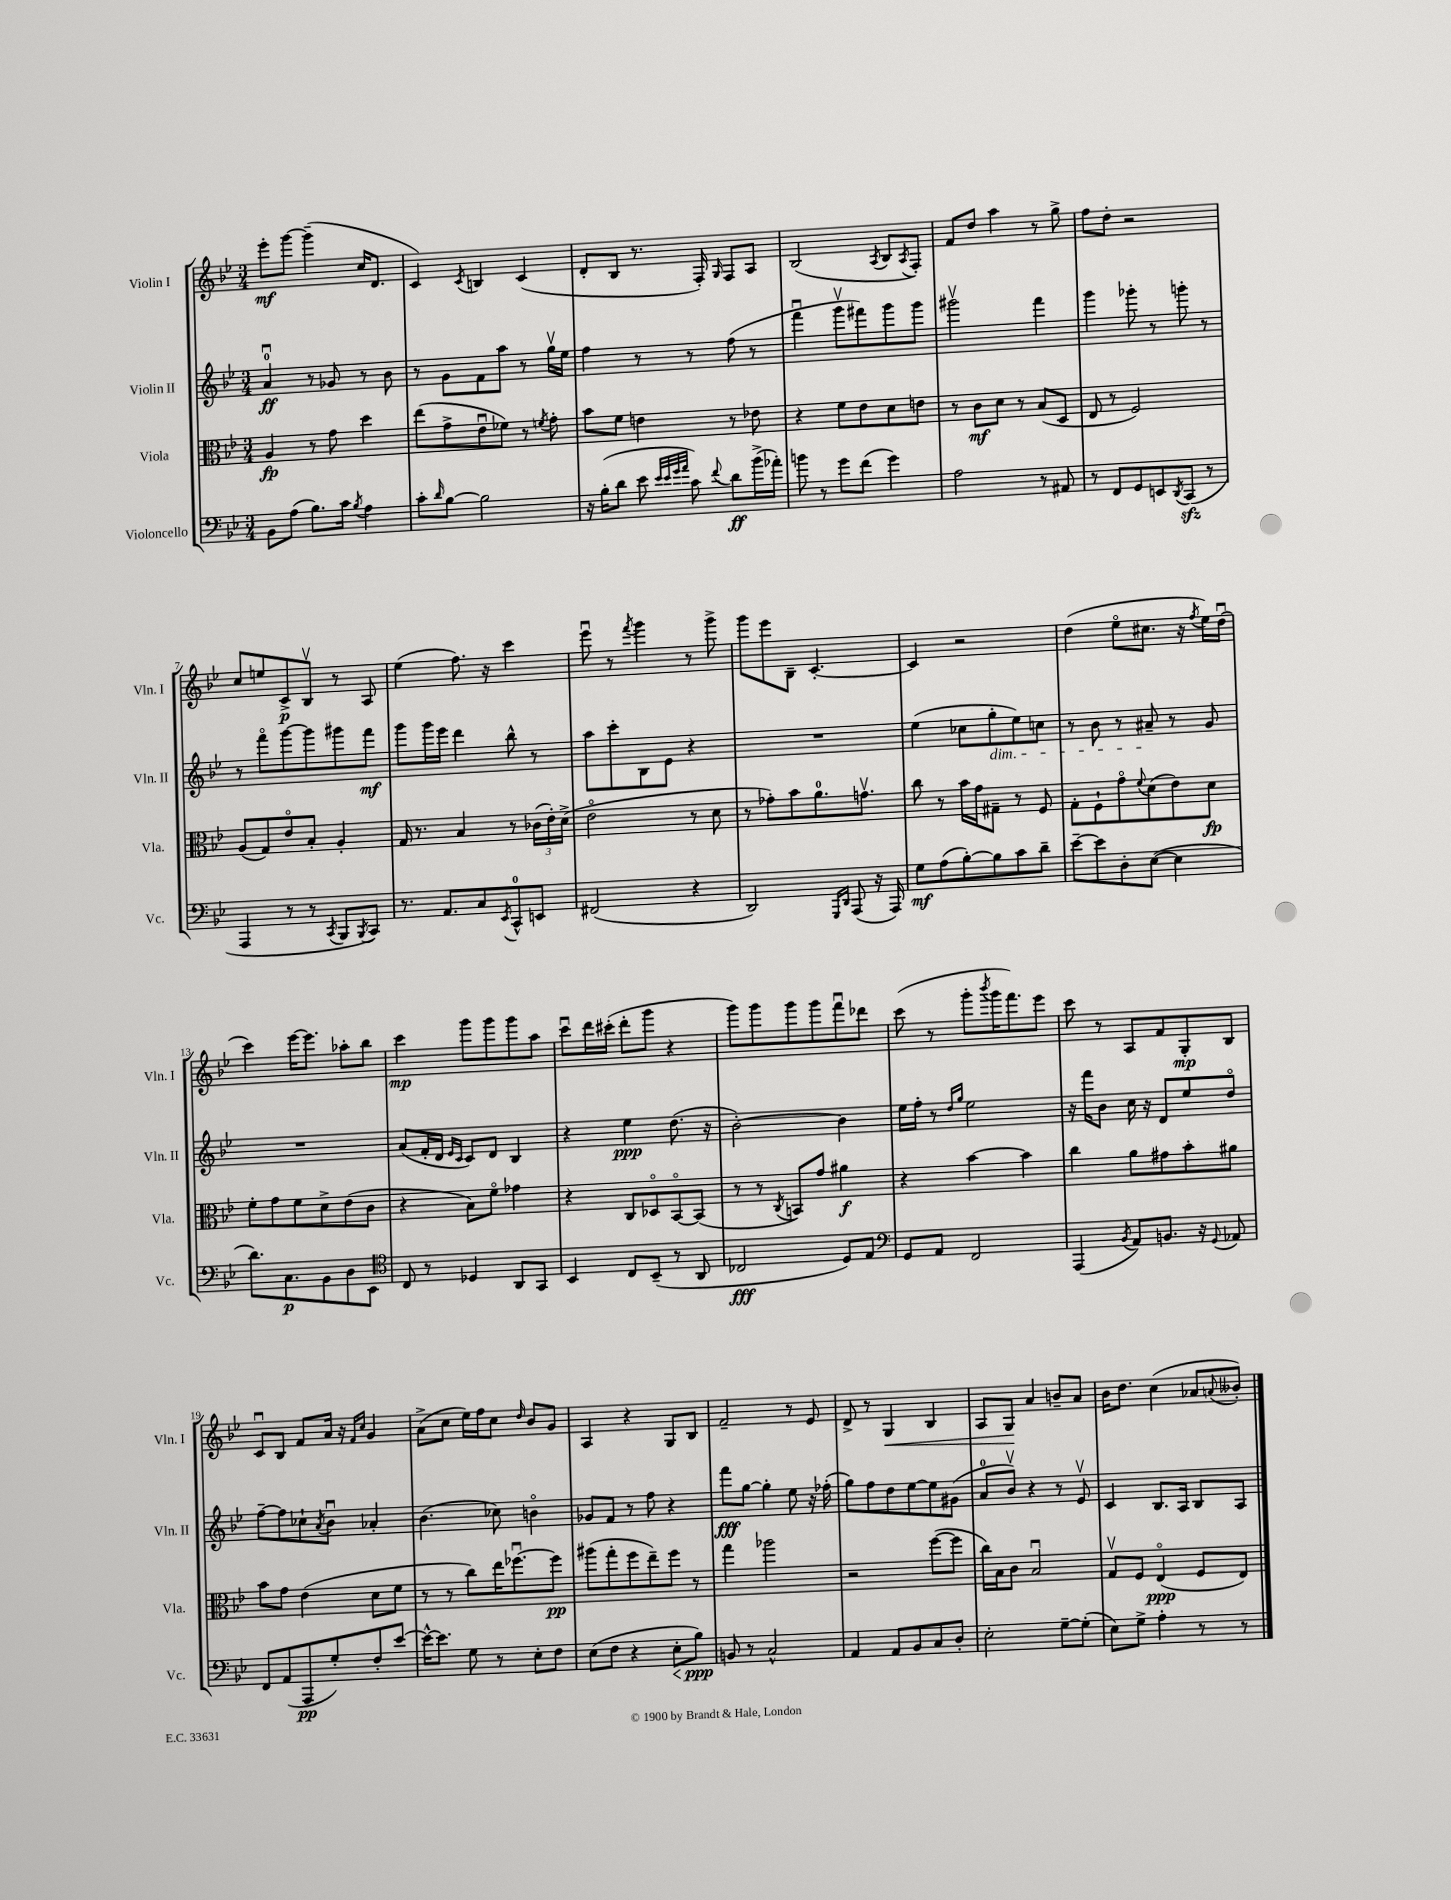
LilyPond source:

<<
\new StaffGroup <<
\new Staff = "s0" \with { instrumentName = "Violin I" shortInstrumentName = "Vln. I" } {
    \clef treble \key bes \major \numericTimeSignature \time 3/4
    ees'''8-.\mf g'''8~ g'''4--( c''16 d'8. |
    c'4) \acciaccatura { c'8 } b4 c'4( |
    d'8-. bes8 r8. f16-.) \grace { g16 } f8 a8 |
    bes2( \acciaccatura { a8 } bes8 \acciaccatura { a8 } f8-.) |
    f'8 d''8 a''4 r8 g''8-> |
    f''8 d''8-. r2 |
    c''8 e''8 c'8->\p bes8\upbow r8 a8 |
    ees''4( f''8.) r16 c'''4 |
    ees'''8\downbow r8 \acciaccatura { f'''8 } g'''4 r8 g'''8-> |
    g'''8 ees'''8 bes8-- c'4.~-. |
    c'4 r2 |
    d''4( ees''8\flageolet cis''8. r16 \acciaccatura { f''8 } ees''16) d''16\downbow( |
    c'''4) ees'''16~ ees'''8. aes''8-. bes''8 |
    c'''4\mp g'''8 g'''8 g'''8 a''8 |
    c'''8\downbow d'''16 cis'''16-.( d'''8-. g'''8 r4 |
    g'''8) g'''8 g'''8 g'''8 f'''8\downbow des'''8 |
    c'''8( r8 g'''8-. \acciaccatura { bes'''8 } g'''16 f'''8.) ees'''8 |
    c'''8 r8 a8 f'8 g8-.\mp bes8 |
    c'8\downbow bes8 f'8 a'16 r16 \grace { f'16 c''16 } g'4 |
    a'8->( c''8 ees''16) f''16 c''8 \grace { d''16 } bes'8 g'8 |
    a4 r4 g8 bes8 |
    f'2-- r8 ees'8 |
    d'8-> r8 g4\< bes4 |
    a8 g8\! a'4 b'8-- a'8 |
    bes'16 d''8. c''4( aes'8 \appoggiatura { a'8 } beses'8-.) \bar "|." |
}
\new Staff = "s1" \with { instrumentName = "Violin II" shortInstrumentName = "Vln. II" } {
    \clef treble \key bes \major \numericTimeSignature \time 3/4
    a'4-0\downbow\ff r8 ges'8 r8 bes'8 |
    r8 g'8 f'8 a''8 r8 g''16\upbow ees''16 |
    f''4 r8 r8 f''8( r8 |
    f'''4\downbow g'''8\upbow fis'''8) g'''8 g'''8 |
    gis'''2\upbow f'''4 |
    g'''4 ges'''8-. r8 g'''8-. r8 |
    r8 f'''8\flageolet g'''8~ g'''8 gis'''8 f'''8\mf |
    g'''8 g'''16 ees'''16 d'''4 bes''8-^ r8 |
    a''8 c'''8-. bes8 ees'8 r4 |
    R2. |
    ees''4( ces''8 g''8-.\dim ees''8) c''8 |
    r8 bes'8 r8 ais'8--\! r8 g'8 |
    R2. |
    a'8( f'16-. d'16 \grace { ees'16 c'16 } c'8) d'8 bes4 |
    r4 ees''4\ppp d''8.( r16 |
    bes'2~-.) bes'4 |
    ees''16 f''16-. r8 \grace { d''16 g''16 } ees''2 |
    r16 f'''16 bes'8 c''16 r16 d'8 ees''8 d''8\flageolet |
    f''8~-- f''8 ces''8-! \acciaccatura { a'8 } bes'8\downbow aes'4-. |
    bes'4.( ces''8) b'4\flageolet |
    ges'8 f'8 r8 f''8 r4 |
    f'''8\fff g''8~ g''4-. ees''8 r16 fes''16-.( |
    g''8) f''8 d''8 ees''8~ ees''8 gis'8( |
    a'8-0 bes'8\upbow) r4 r8 ees'8\upbow |
    c'4 bes8. a16 bes8 a8 \bar "|." |
}
\new Staff = "s2" \with { instrumentName = "Viola" shortInstrumentName = "Vla." } {
    \clef alto \key bes \major \numericTimeSignature \time 3/4
    a4\fp r8 g'8 d''4 |
    ees''8( g'8-> ees'8\downbow fes'8) r8 \acciaccatura { f'8 } g'8-. |
    bes'8 f'8 e'4 r8 ees'8 |
    r4 f'8 ees'8 d'8 e'8 |
    r8 c'8\mf d'8 r8 bes8( d8 |
    ees8 r8 f2) |
    a8( g8) ees'8\flageolet bes8-. a4-. |
    g16 r8. bes4 r8 \tuplet 3/2 { ces'16( ees'16-.) d'16->( } |
    ees'2\flageolet r8 d'8 |
    r8 ges'8-.) bes'8 a'8.-0 g'8.\upbow |
    c''8 r8 bes'16 g'16 gis8-- r8 f8 |
    g8-. f8-! g'8\flageolet \appoggiatura { f'8 } d'8( ees'8) d'8\fp |
    f'8-. g'8 f'8 d'8-> ees'8( c'8 |
    r4 bes8) f'8\flageolet ges'4 |
    r4 c8 des8\flageolet bes,8~\flageolet bes,8( |
    r8 r8 \acciaccatura { c8 } b,8) g'8 ais'4\f |
    r4 bes'4~ bes'4 |
    c''4 a'8 gis'8 bes'8-. ais'8 |
    bes'8 g'8 ees'4( d'8 f'8 |
    r8 r8 c''8) ees''16 fes''8.~\downbow fes''8\pp |
    ais''8( g''8-. f''8 ees''8--) f''8 r8 |
    g''4 aes''2 |
    r2 f''8~( f''8 |
    c''16) bes16 c'8 bes2\downbow |
    g8\upbow f8 ees4\flageolet\ppp( f8 ees8) \bar "|." |
}
\new Staff = "s3" \with { instrumentName = "Violoncello" shortInstrumentName = "Vc." } {
    \clef bass \key bes \major \numericTimeSignature \time 3/4
    bes,8 a8( bes8.) c'16 \acciaccatura { bes8 } a4 |
    c'8-. \grace { d'16 } bes8~ bes2 |
    r16 bes16-.( d'8 ees'8 \grace { ees'32 ees'32 g'32 a'32 } c'8) \appoggiatura { f'8 } d'8\ff bes'16->( aes'16-.) |
    b'8 r8 g'8 f'8( g'4) |
    a2 r8 ais,8 |
    r8 f,8 g,8 e,8 \acciaccatura { d,8 } c,8\sfz( r8 |
    a,,4 r8 r8 \acciaccatura { c,8 } bes,,8 \acciaccatura { bes,,8 } c,8) |
    r8. a,8. c8 \acciaccatura { ees,8 } c,8-0-^ e,8 |
    fis,2( r4 |
    d,2) \grace { g,,16 d,16 } a,,8( r16 a,,16) |
    g8\mf a8( bes8~-.) bes8 c'8 d'8-- |
    ees'8~-- ees'8 d8-. ees8~( ees4 |
    d'8.) c8.\p bes,8 d8 ees,8 |
    \clef tenor c8 r8 des4 a,8 g,8 |
    bes,4 c8 bes,8--( r8 a,8 |
    ces2\fff d8) ees8 |
    \clef bass g,8 a,8 f,2 |
    a,,4( \acciaccatura { bes,8 } a,8) b,8. r16 \appoggiatura { g,8 } aes,8 |
    f,8 a,8( a,,8\pp g8-.) f8-. ees'8~ |
    ees'16~-^ ees'8. g8 r8 ees8-. f8 |
    ees8( f8 r4 ees8-.\< bes8\ppp\!) |
    b,8 r8 c2-^ |
    a,4 a,8 bes,8 c8 d8-. |
    ees2-. g8~-- g8-.( |
    ees8) g8-> a4-. r8 r8 \bar "|." |
}
>>
>>
